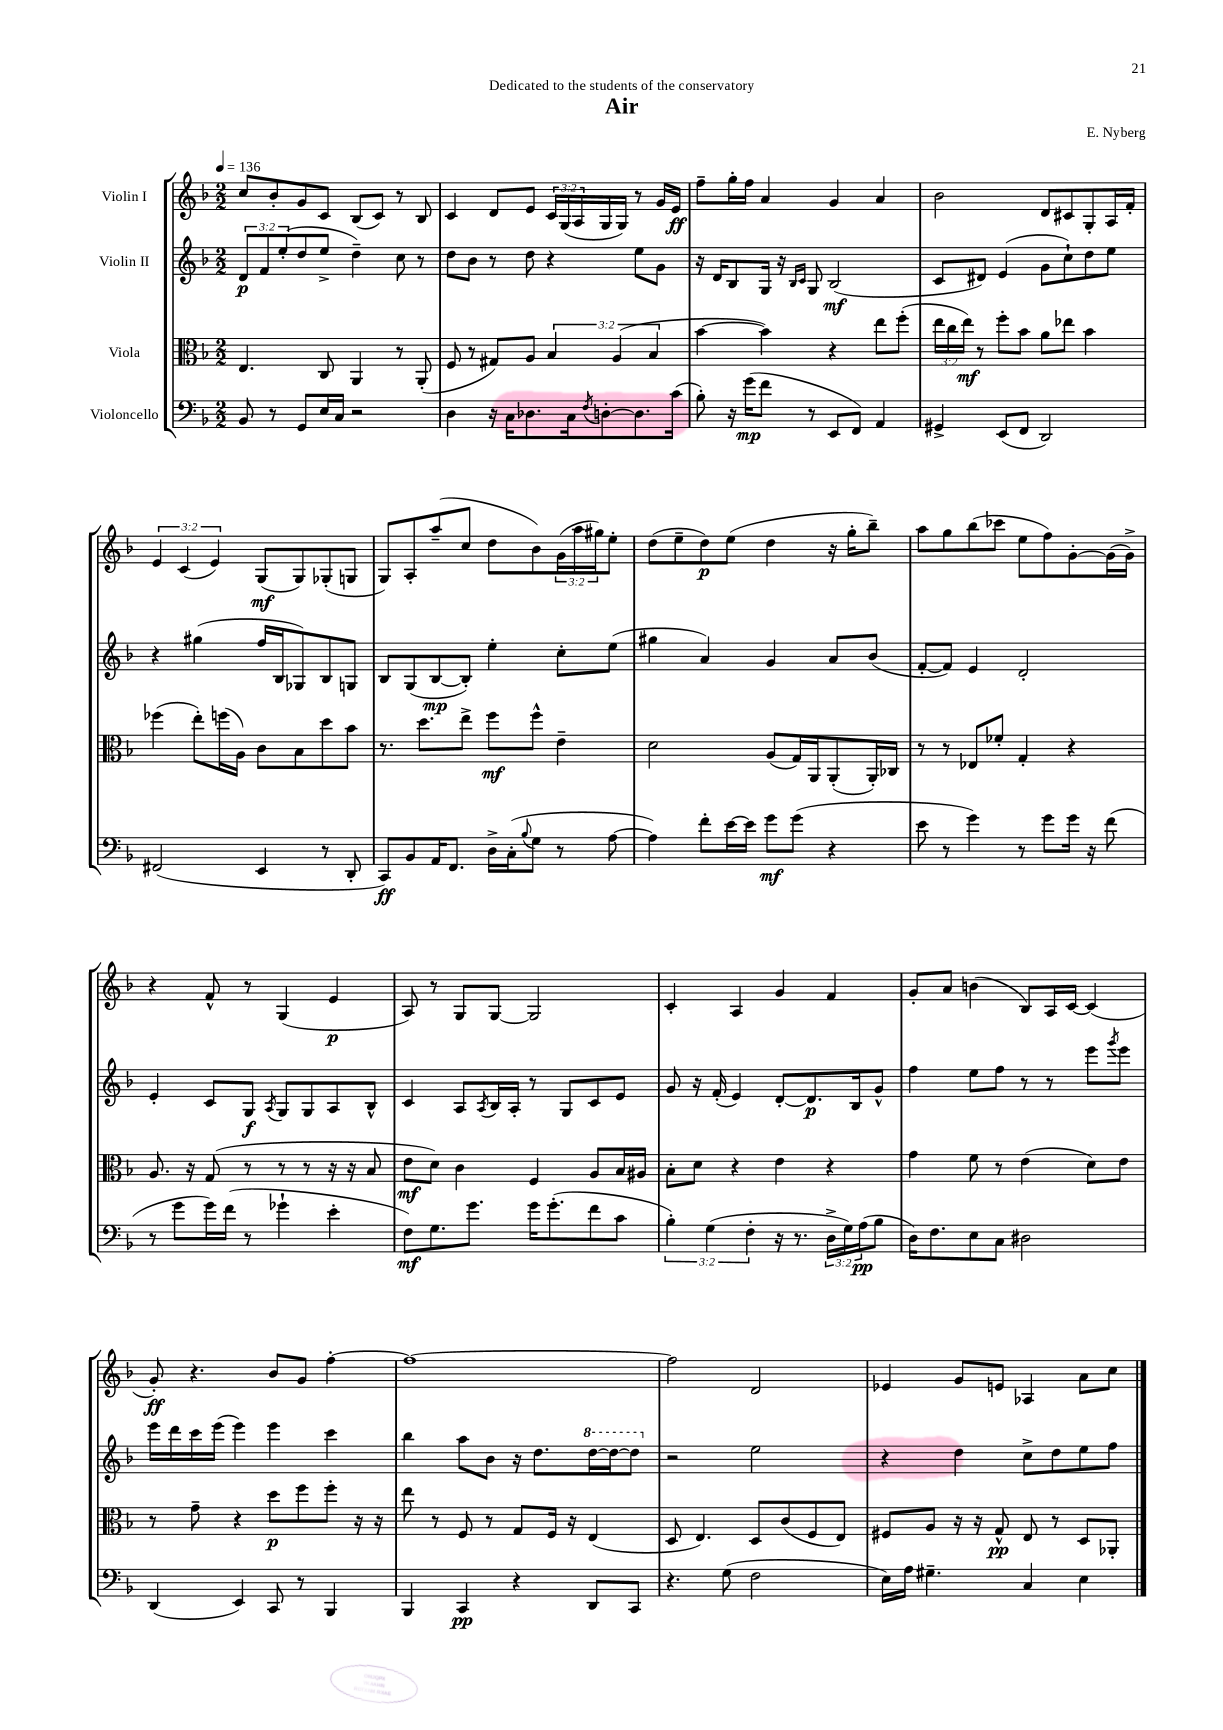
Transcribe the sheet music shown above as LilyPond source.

\header { title = "Air" composer = "E. Nyberg" dedication = "Dedicated to the students of the conservatory" }
<<
\new StaffGroup <<
\new Staff = "s0" \with { instrumentName = "Violin I" } {
    \clef treble \key f \major \numericTimeSignature \time 2/2 \override Staff.TupletNumber.text = #tuplet-number::calc-fraction-text \tempo 4 = 136
    c''8 bes'8-. g'8 c'8 bes8( c'8) r8 bes8 |
    c'4 d'8 e'8 \tuplet 3/2 { c'16 g16( a16 } g16 g16) r8 g'16 e'16\ff |
    f''8-- g''16-. f''16 a'4 g'4 a'4 |
    bes'2 d'8 cis'8 g8-. a16 f'16-. |
    \tuplet 3/2 { e'4 c'4( e'4) } g8\mf( g8) ges8-.( g8 |
    g8) a8-. a''8--( c''8 d''8 bes'8) \tuplet 3/2 { g'16( a''16 gis''16) } e''8-. |
    d''8( e''8-- d''8\p) e''8( d''4 r16 g''16-. bes''8--) |
    a''8 g''8 bes''8( ces'''8 e''8 f''8) g'8~-. g'16( g'16->) |
    r4 f'8-^ r8 g4( e'4\p |
    a8) r8 g8 g8~ g2 |
    c'4-. a4 g'4 f'4 |
    g'8-. a'8 b'4( bes8) a16 c'16~ c'4( |
    g'8-.\ff) r4. bes'8 g'8 f''4~-. |
    f''1~ |
    f''2 d'2 |
    ees'4 g'8 e'8 aes4 a'8 c''8 \bar "|." |
}
\new Staff = "s1" \with { instrumentName = "Violin II" } {
    \clef treble \key f \major \numericTimeSignature \time 2/2 \override Staff.TupletNumber.text = #tuplet-number::calc-fraction-text
    \tuplet 3/2 { d'8\p f'8 e''8-.( } d''8 e''8-> d''4--) c''8 r8 |
    d''8 bes'8 r8 d''8 r4 e''8 g'8 |
    r16 d'16 bes8 g16 r16 \grace { bes16 c'16 } g8 bes2\mf( |
    c'8 dis'8) e'4( g'8 c''8-!) d''8 e''8 |
    r4 gis''4( f''16 bes16 ges8) bes8 g8 |
    bes8 g8( bes8~\mp bes8-.) e''4-. c''8-. e''8( |
    gis''4 a'4) g'4 a'8 bes'8( |
    f'8~-. f'8) e'4 d'2-. |
    e'4-. c'8 g8\f \acciaccatura { a8 } g8 g8 a8 bes8-^ |
    c'4 a8 \acciaccatura { a8 } bes16 a16-. r8 g8 c'8 e'8 |
    g'8 r16 f'16-.( e'4) d'8~-. d'8.\p bes16 g'8-^ |
    f''4 e''8 f''8 r8 r8 e'''8 \acciaccatura { g'''8 } e'''8 |
    e'''16 d'''16 c'''16 e'''16( e'''4) e'''4 c'''4 |
    bes''4 a''8 bes'8 r16 d''8. \ottava #1 d'''16~ d'''16~ d'''8 \ottava #0 |
    r2 e''2 |
    r4 d''4 c''8-> d''8 e''8 f''8 \bar "|." |
}
\new Staff = "s2" \with { instrumentName = "Viola" } {
    \clef alto \key f \major \numericTimeSignature \time 2/2 \override Staff.TupletNumber.text = #tuplet-number::calc-fraction-text
    e4. c8 a,4 r8 a,8-.( |
    f8 r8 gis8) a8 \tuplet 3/2 { bes4 a4( bes4 } |
    bes'4~ bes'4) r4 e''8 f''8-.( |
    \tuplet 3/2 { e''16 c''16 e''16\mf) } r8 f''8-. bes'8 a'8 ees''8 bes'4 |
    fes''4( e''8-.) f''16( a16) c'8 bes8 d''8 bes'8 |
    r8. d''8. e''8-> f''8\mf f''8-^ e'4-- |
    d'2 a8( g16) a,16 a,8-.( a,16-.) ces16 |
    r8 r8 ees8 fes'8-. g4-. r4 |
    a8. r16 g8( r8 r8 r8 r16 r16 bes8 |
    e'8\mf d'8) c'4 f4 a8 bes16 ais16 |
    bes8-. d'8 r4 e'4 r4 |
    g'4 f'8 r8 e'4( d'8) e'8 |
    r8 g'8-- r4 d''8\p f''8 f''8-. r16 r16 |
    e''8 r8 f8 r8 g8 f16 r16 e4( |
    d8 e4.) d8 c'8( f8 e8) |
    fis8 a8 r16 r16 g8-^\pp e8 r8 d8 aes,8-. \bar "|." |
}
\new Staff = "s3" \with { instrumentName = "Violoncello" } {
    \clef bass \key f \major \numericTimeSignature \time 2/2 \override Staff.TupletNumber.text = #tuplet-number::calc-fraction-text
    bes,8 r8 g,8 e16 c16 r2 |
    d4 r16 c16 des8. c16 \acciaccatura { f8 } d8~-. d8. c'16( |
    bes8-.) r16 g'16\mp( f'8 r8 e,8 f,8) a,4 |
    gis,4-> e,8( f,8 d,2) |
    fis,2( e,4 r8 d,8-. |
    c,8\ff) bes,8 a,16 f,8. d16-> c16-.( \appoggiatura { bes8 } g8 r8 a8~ |
    a4) f'8-. e'16~ e'16 g'8\mf g'8( r4 |
    e'8 r8 g'4) r8 g'8 g'16 r16 f'8( |
    r8 g'8 g'16) f'16( r8 ges'4-! e'4-. |
    f8\mf) g8. g'8. g'16 g'8.-.( f'8 c'8 |
    \tuplet 3/2 { bes4-.) g4( f4-. } r16 r8. \tuplet 3/2 { d16-> g16) a16\pp( } bes8 |
    d16) f8. e8 c8 dis2 |
    d,4( e,4) c,8 r8 bes,,4 |
    bes,,4 c,4\pp r4 d,8 c,8 |
    r4. g8( f2 |
    e16) a16 gis4.-- c4 e4 \bar "|." |
}
>>
>>
\layout { \context { \Score \remove "Bar_number_engraver" } }
